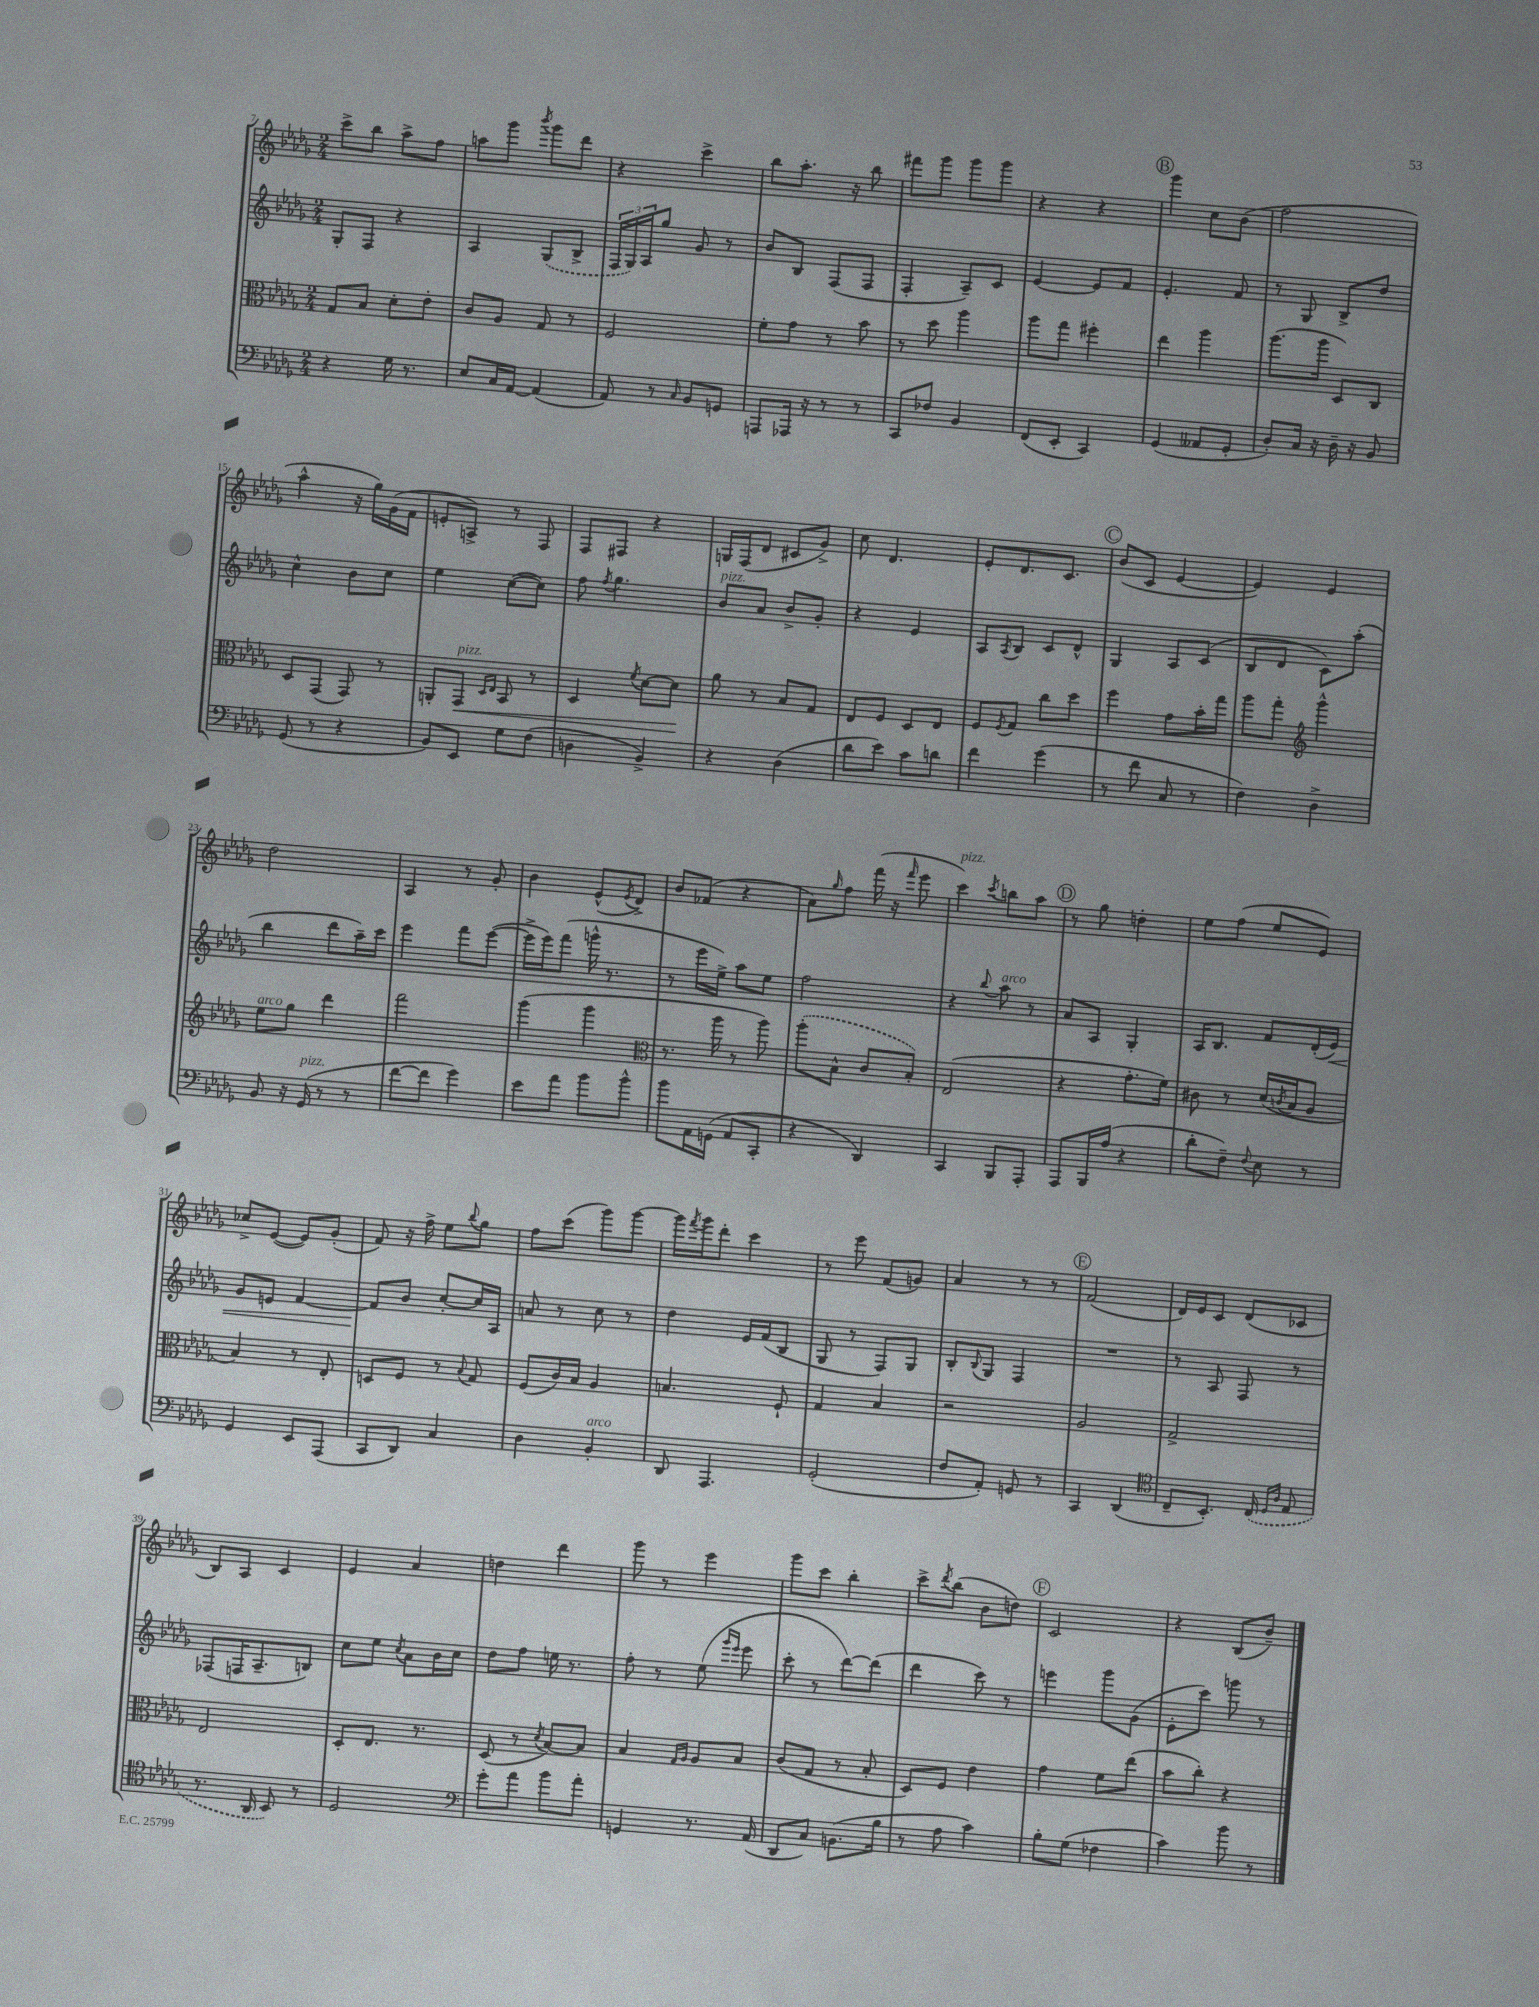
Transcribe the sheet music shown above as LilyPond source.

<<
\new StaffGroup <<
\new Staff = "s0" {
    \clef treble \key des \major \numericTimeSignature \time 2/4
    c'''8-> bes''8 aes''8-> f''8 |
    a''8 ges'''8 \acciaccatura { bes'''8 } ges'''8 des'''8 |
    r4 c'''4-> |
    bes''8 aes''8.-. r16 bes''8 |
    fis'''8 ges'''8 ges'''8 ges'''8 |
    r4 r4 |
    \mark \markup { \circle "B" } ges'''4 c''8 bes'8( |
    f''2 |
    aes''4-^ r16 ges''16) ges'16( f'16 |
    e'8-. a8->) r8 f8 |
    f8 fis8 r4 |
    g16 f16( des'8 cis'8 ges'8->) |
    c''8 des'4. |
    ees'8-. des'8. c'8. |
    \mark \markup { \circle "C" } bes'8( c'8 ees'4~ |
    ees'4) ees'4 |
    des''2 |
    aes4 r8 ges'8-. |
    bes'4 ees'8-^( \acciaccatura { ees'8 } des'8->) |
    bes'8 fes'8( r4 |
    aes'8) \grace { ges''16 } f''8 f'''16( r16 \grace { f'''16 } ees'''8 |
    c'''4^\markup { \italic "pizz." }) \acciaccatura { c'''8 } b''8 aes''8 |
    \mark \markup { \circle "D" } r8 ges''8 d''4-. |
    ees''8 f''8( ees''8 ees'8) |
    ces''8-> ees'8~( ees'8) ges'8-.( |
    f'8) r16 f''16-> ees''8 \appoggiatura { bes''8 } ges''8 |
    f''8 c'''8( ges'''8) ges'''8~ |
    ges'''16 \acciaccatura { f'''8 } ges'''16 des'''8-. c'''4 |
    r8 ees'''8 f'8( g'8) |
    aes'4 r8 r8 |
    \mark \markup { \circle "E" } f'2( |
    des'16) ees'16 c'8 des'8( ces'8 |
    bes8) aes8 c'4 |
    ees'4 aes'4 |
    d''4 des'''4 |
    ges'''8 r8 ees'''4 |
    ges'''8 c'''8 bes''4-. |
    c'''8-> \acciaccatura { des'''8 } bes''8( bes'8 d''8) |
    \mark \markup { \circle "F" } c'2 |
    r4 bes8( bes'8--) \bar "|." |
}
\new Staff = "s1" {
    \clef treble \key des \major \numericTimeSignature \time 2/4
    ges8-. f8 r4 |
    aes4 \once \slurDashed ges8( bes8-> |
    \tuplet 3/2 { f16 ges16) aes16 } ges''8 ges'8 r8 |
    bes'8 bes8 f8( f8 |
    f4-. aes8--) c'8 |
    ees'4~ ees'8 f'8 |
    \mark \markup { \circle "B" } ees'4.-. f'8 |
    r8 ges8 bes8-> des''8 |
    c''4-^ bes'8 c''8 |
    ees''4 c''8~( c''8) |
    f''8 \acciaccatura { f''8 } ges''4. |
    bes'8^\markup { \italic "pizz." } aes'8 bes'8-> ges'8-. |
    r4 ees'4 |
    aes8 \acciaccatura { aes8 } bes8 c'8 des'8-^ |
    \mark \markup { \circle "C" } ges4 aes8 c'8( |
    bes8 des'8 c'8) aes''8-.( |
    bes''4 des'''8 aes''16--) c'''16 |
    ees'''4 f'''8 ees'''8~( |
    ees'''16-> ees'''16) f'''8( g'''16-^ r8. |
    r8 ees'''16 ees''16->) aes''8 ees''8 |
    f''2 |
    r4 \appoggiatura { bes''8 } aes''8^\markup { \italic "arco" } r8 |
    \mark \markup { \circle "D" } aes'8 aes8 ges4-. |
    aes16 bes8. f'8 des'16-.( ees'16\<) |
    ges'8 e'8 f'4~ |
    f'8\! bes'8 c''8~-. c''16 aes16 |
    a'8 r8 c''8 r8 |
    des''4 ees'16 f'16( bes8 |
    ges8 r8 f8) ges8 |
    bes8-. \appoggiatura { bes8 } ges8 f4 |
    \mark \markup { \circle "E" } R2 |
    r8 aes8 f8 r8 |
    fes8( f16 aes8.-- b8) |
    c''8 ees''8 \acciaccatura { c''8 } aes'8 bes'16 c''16 |
    des''8 f''8 e''16 r8. |
    f''8-. r8 ees''8( \grace { ges'''16 ees'''16 } ees'''8 |
    c'''8-. r8 des'''8~) des'''8( |
    des'''4 c'''8) r8 |
    \mark \markup { \circle "F" } e'''4 ges'''8 ges'8( |
    ees'8-. c'''8) g'''8 r8 \bar "|." |
}
\new Staff = "s2" {
    \clef alto \key des \major \numericTimeSignature \time 2/4
    ges8 bes8 des'8-. ees'8-. |
    c'8 aes8 ges8 r8 |
    f2 |
    f'8-. ges'8 r8 bes'8 |
    r8 des''8 aes''4 |
    aes''8 ges''8 fis''4-. |
    \mark \markup { \circle "B" } ees''4 aes''4 |
    aes''8.( aes''16 des8) c8 |
    des8 ges,8( ges,8) r8 |
    a,8-. ges,8\<^\markup { \italic "pizz." } \grace { des16 ees16 } bes,8 r8 |
    des4 \acciaccatura { f'8 } des'8~ des'8\! |
    aes'8 r8 bes8 ges8 |
    ees8 f8 des8 ees8 |
    f8 \acciaccatura { f8 } ges8 c''8 des''8 |
    \mark \markup { \circle "C" } f''4 ges'8 bes'16-. ges''16 |
    aes''8 ges''8-. \clef treble ges'''4-^ |
    ees''8^\markup { \italic "arco" } ges''8 des'''4 |
    f'''2 |
    ges'''4( ges'''4 |
    \clef alto r8. aes''16 r8 aes''8) |
    \once \slurDashed aes''8-.( bes8-^ c'8 bes8-.) |
    ees2( |
    \mark \markup { \circle "D" } r4 ges'8.-. f'16) |
    cis'8 r8 des'16( \acciaccatura { c'8 } bes16 aes8 |
    bes4) r8 ees8-. |
    d8 f8 r8 \appoggiatura { bes8 } ges8 |
    f8( c'16) bes16 aes4 |
    b4. f8-! |
    ges4 bes4 |
    r2 |
    \mark \markup { \circle "E" } aes2 |
    ges2-> |
    ees2 |
    des8-. ees8. r8. |
    des8( r8 \acciaccatura { des'8 } bes8~) bes8 |
    bes4 \grace { ges16 aes16 } aes8 bes8 |
    c'8( ges8 r8 bes8-. |
    des8) f8 ees'4 |
    \mark \markup { \circle "F" } ges'4 f'8 ees''8( |
    bes'8 c''8-.) r4 \bar "|." |
}
\new Staff = "s3" {
    \clef bass \key des \major \numericTimeSignature \time 2/4
    r4 ges16 r8. |
    ees8 c16 aes,16~ aes,4( |
    aes,8) r8 \grace { c16 } bes,8 g,8 |
    a,,8 aes,,16 r16 r8 r8 |
    c,8 fes8 bes,4 |
    f,8( ees,8-. c,4) |
    \mark \markup { \circle "B" } ges,4( aeses,8 ges,8-. |
    des8-.) c16 r16 des16-- r16 bes,8 |
    ges,8( r8 r4 |
    bes,8) ees,8 ges8 f8( |
    d4 bes,4->) |
    r4 des4( |
    des'8 ees'8) c'8 d'8 |
    f'4 ges'4( |
    \mark \markup { \circle "C" } r8 f'8 c8 r8 |
    f4) des4-> |
    bes,8 r16 ges,16^\markup { \italic "pizz." }( r8 r8 |
    f'8~ f'8 ges'4) |
    ees'8 aes'8 bes'8 bes'8-^ |
    bes'8 aes,16 g,16( aes,8 c,8-. |
    r4 des,4) |
    c,4 bes,,8 aes,,8-. |
    \mark \markup { \circle "D" } aes,,8 bes,,16 aes16( r4 |
    des'8-. f8--) \appoggiatura { f8 } ees8 r8 |
    ges,4 ees,8 aes,,8( |
    c,8 des,8) c4 |
    des4 bes,4-.^\markup { \italic "arco" } |
    des,8 aes,,4. |
    ges,2-.( |
    f8 aes,8-.) g,8 r8 |
    \mark \markup { \circle "E" } c,4 des,4( |
    \clef tenor c8-- bes,8.-.) \once \slurDashed c16( \grace { des16 aes16 } ees8 |
    r8. aes,16 bes,8) r8 |
    des2 |
    \clef bass ges'8-. aes'8 bes'8 aes'8-. |
    g,4 r8. aes,16( |
    des,8 c8) b,8.( bes16 |
    r8 aes8 c'4) |
    \mark \markup { \circle "F" } bes8-. ges8( fes4 |
    c'4) bes'8 r8 \bar "|." |
}
>>
>>
\layout { \context { \Score currentBarNumber = #7 } }
